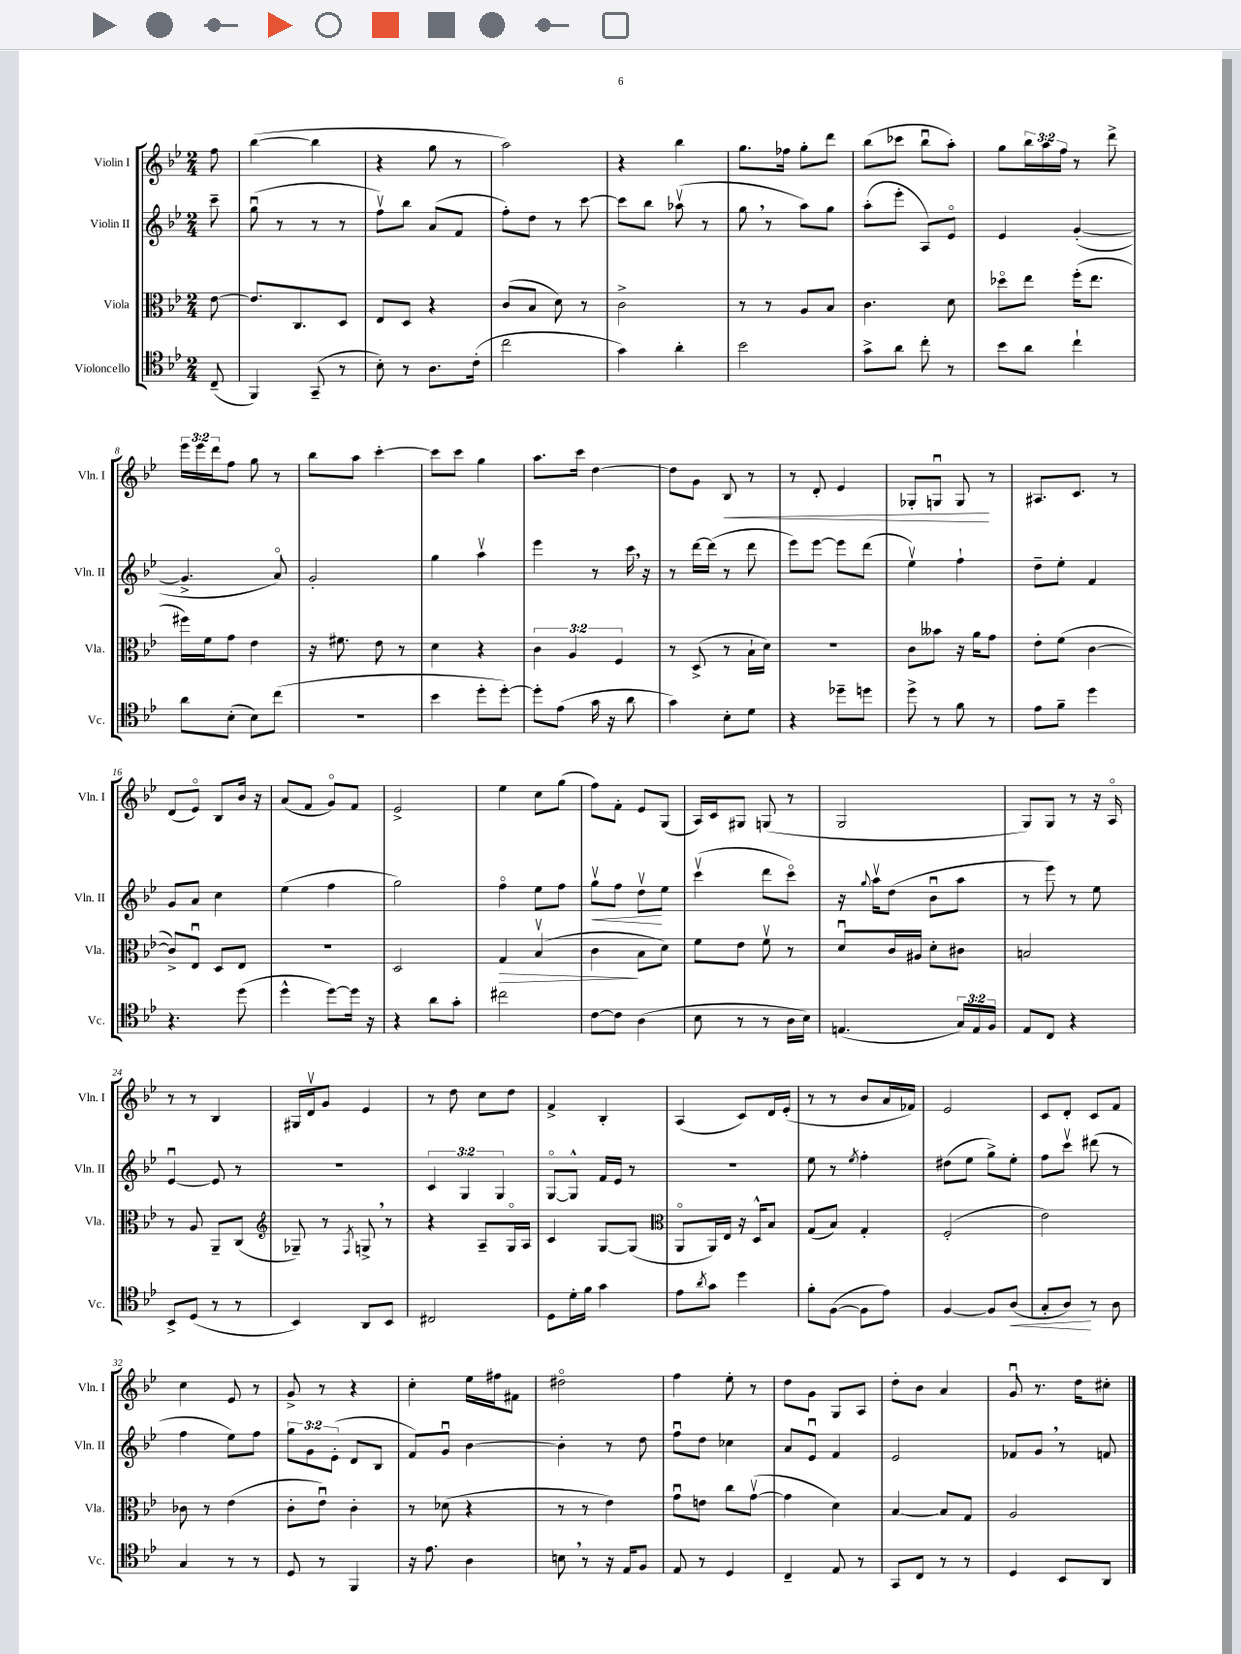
<<
\new StaffGroup <<
\new Staff = "s0" \with { instrumentName = "Violin I" shortInstrumentName = "Vln. I" } {
    \clef treble \key bes \major \numericTimeSignature \time 2/4 \override Staff.TupletNumber.text = #tuplet-number::calc-fraction-text \partial 8
    f''8 |
    bes''4~( bes''4 |
    r4 g''8 r8 |
    a''2) |
    r4 bes''4 |
    g''8. fes''16 g''8-. d'''8 |
    bes''8( ces'''8 bes''8\downbow a''8-.) |
    g''8 \tuplet 3/2 { bes''16 a''16 f''16 } r8 d'''8-> |
    \tuplet 3/2 { ees'''16 ees'''16 d'''16 } f''8 g''8 r8 |
    bes''8 a''8 c'''4~-. |
    c'''8 c'''8 g''4 |
    a''8. c'''16 d''4~ |
    d''8 g'8 bes8\< r8 |
    r8 d'8-. ees'4 |
    ges8-. g8\downbow g8\! r8 |
    ais8. c'8. r8 |
    d'8( ees'8\flageolet) bes8 bes'16 r16 |
    a'8( f'8 g'8\flageolet) f'8 |
    ees'2-> |
    ees''4 c''8 g''8( |
    f''8) f'8-. ees'8 g8( |
    a16) c'16 gis8 g8( r8 |
    g2 |
    g8) g8 r8 r16 a16\flageolet |
    r8 r8 bes4 |
    gis16 d'16\upbow g'8 ees'4 |
    r8 d''8 c''8 d''8 |
    f'4-> bes4-. |
    a4( c'8) d'16 ees'16-.( |
    r8 r8 bes'8 a'16 fes'16) |
    ees'2 |
    c'8 d'8-. c'8 f'8 |
    c''4 ees'8 r8 |
    g'8-> r8 r4 |
    c''4-. ees''16 fis''16 fis'8 |
    dis''2\flageolet |
    f''4 ees''8-. r8 |
    d''8 g'8 g8 a8 |
    d''8-. bes'8 a'4 |
    g'8\downbow r8. d''16 cis''8-. \bar "|." |
}
\new Staff = "s1" \with { instrumentName = "Violin II" shortInstrumentName = "Vln. II" } {
    \clef treble \key bes \major \numericTimeSignature \time 2/4 \override Staff.TupletNumber.text = #tuplet-number::calc-fraction-text \partial 8
    c'''8-- |
    g''8\downbow( r8 r8 r8 |
    f''8\upbow) bes''8 a'8( f'8 |
    f''8-.) d''8 r8 c'''8~ |
    c'''8 bes''8 aes''8\upbow( r8 |
    g''8 \breathe r8 a''8) g''8 |
    a''8-.( ees'''8-. a8) ees'8\flageolet |
    ees'4 g'4~-.( |
    g'4.-> a'8\flageolet) |
    g'2-. |
    g''4 a''4\upbow |
    ees'''4 r8 c'''16 \breathe r16 |
    r8 d'''16~ d'''16( r8 d'''8 |
    ees'''8) ees'''8~ ees'''8 d'''8( |
    ees''4\upbow) f''4-! |
    d''8-- ees''8-. f'4 |
    g'8 a'8 c''4 |
    ees''4( f''4 |
    g''2) |
    f''4\flageolet ees''8 f''8 |
    g''8\upbow\< f''8 d''8\upbow\! ees''8 |
    c'''4\upbow( d'''8 c'''8\flageolet) |
    r16 \appoggiatura { g''8 } a''16\upbow d''8( bes'8\downbow a''8 |
    r8 ees'''8) r8 ees''8 |
    ees'4~\downbow ees'8 r8 |
    R2 |
    \tuplet 3/2 { c'4 g4 g4 } |
    g8~\flageolet g8-^ f'16 ees'16 r8 |
    r2 |
    ees''8 r8 \acciaccatura { ees''8 } f''4-. |
    dis''8( ees''8 g''8->) ees''8-. |
    f''8 c'''8\upbow dis'''8( r8 |
    f''4 ees''8) f''8 |
    \tuplet 3/2 { g''8 g'8 ees'8-.( } d'8 bes8 |
    f'8) g'8\downbow bes'4~ |
    bes'4-. r8 d''8 |
    f''8\downbow d''8 ces''4 |
    a'8 ees'8\downbow f'4 |
    ees'2 |
    fes'8 g'8 \breathe r8 f'8 \bar "|." |
}
\new Staff = "s2" \with { instrumentName = "Viola" shortInstrumentName = "Vla." } {
    \clef alto \key bes \major \numericTimeSignature \time 2/4 \override Staff.TupletNumber.text = #tuplet-number::calc-fraction-text \partial 8
    ees'8~ |
    ees'8. c8. d8 |
    ees8 d8 r4 |
    c'8( bes8 d'8) r8 |
    c'2-> |
    r8 r8 a8 bes8 |
    c'4. d'8 |
    des''8\flageolet ees''8 f''16-.( ees''8. |
    fis''16) f'16 g'8 ees'4 |
    r16 fis'8. ees'8 r8 |
    d'4 r4 |
    \tuplet 3/2 { c'4 a4 f4 } |
    r8 d8->( r8 bes16-! d'16) |
    r2 |
    c'8 beses'8 r16 a'16 g'8 |
    ees'8-. f'8( c'4~ |
    c'8->) ees8\downbow d8 ees8 |
    R2 |
    d2 |
    g4\> bes4\upbow( |
    c'4\! bes8 d'8) |
    f'8 ees'8 f'8\upbow r8 |
    d'8\downbow c'16 ais16 d'8-. cis'8 |
    b2 |
    r8 a8 a,8-- c8( |
    \clef treble ges8--) r8 \acciaccatura { f8 } g8-> \breathe r8 |
    r4 a8-- g16\flageolet a16 |
    c'4 g8~ g8( |
    \clef alto a,8\flageolet a,16) ees16 r16 d16-^ bes8 |
    g8( bes8) g4-. |
    f2-.( |
    ees'2) |
    ces'8 r8 ees'4( |
    c'8-. ees'8\downbow) c'4-. |
    r8 des'8( r4 |
    r8 r8 ees'4) |
    g'8\downbow e'8 c''8 g'8~\upbow( |
    g'4 d'4) |
    bes4~ bes8 g8 |
    a2 \bar "|." |
}
\new Staff = "s3" \with { instrumentName = "Violoncello" shortInstrumentName = "Vc." } {
    \clef tenor \key bes \major \numericTimeSignature \time 2/4 \override Staff.TupletNumber.text = #tuplet-number::calc-fraction-text \partial 8
    c8--( |
    f,4) g,8--( r8 |
    bes8-.) r8 a8. c'16-.( |
    c''2 |
    g'4) a'4-. |
    bes'2 |
    g'8-> a'8 c''8-. r8 |
    bes'8 a'8 c''4-! |
    a'8 bes8-.( bes8) c''8( |
    R2 |
    bes'4 d''8-. d''8~-.) |
    d''8-. ees'8( g'16 r16 a'8 |
    g'4) bes8-. d'8 |
    r4 des''8-- d''8 |
    d''8-> r8 f'8 r8 |
    ees'8 f'8-- d''4 |
    r4. d''8( |
    d''4-^ d''8~) d''16 r16 |
    r4 a'8 g'8-. |
    cis''2 |
    c'8~ c'8 a4( |
    bes8 r8 r8 a16 bes16) |
    e4.( \tuplet 3/2 { g16) e16 f16 } |
    ees8 c8 r4 |
    bes,8-> d8( r8 r8 |
    bes,4) a,8 bes,8 |
    cis2 |
    d8 d'16-. f'16 g'4 |
    ees'8 \acciaccatura { a'8 } g'8 d''4 |
    f'8-. f8~( f8 ees'8) |
    f4~ f8 a8\<( |
    g8-. a8\!) r8 a8 |
    g4 r8 r8 |
    d8 r8 f,4 |
    r16 ees'8. a4 |
    b8 \breathe r8 r16 ees16 f8 |
    ees8 r8 d4 |
    c4-- ees8 r8 |
    g,8 c8 r8 r8 |
    d4 bes,8 a,8 \bar "|." |
}
>>
>>
